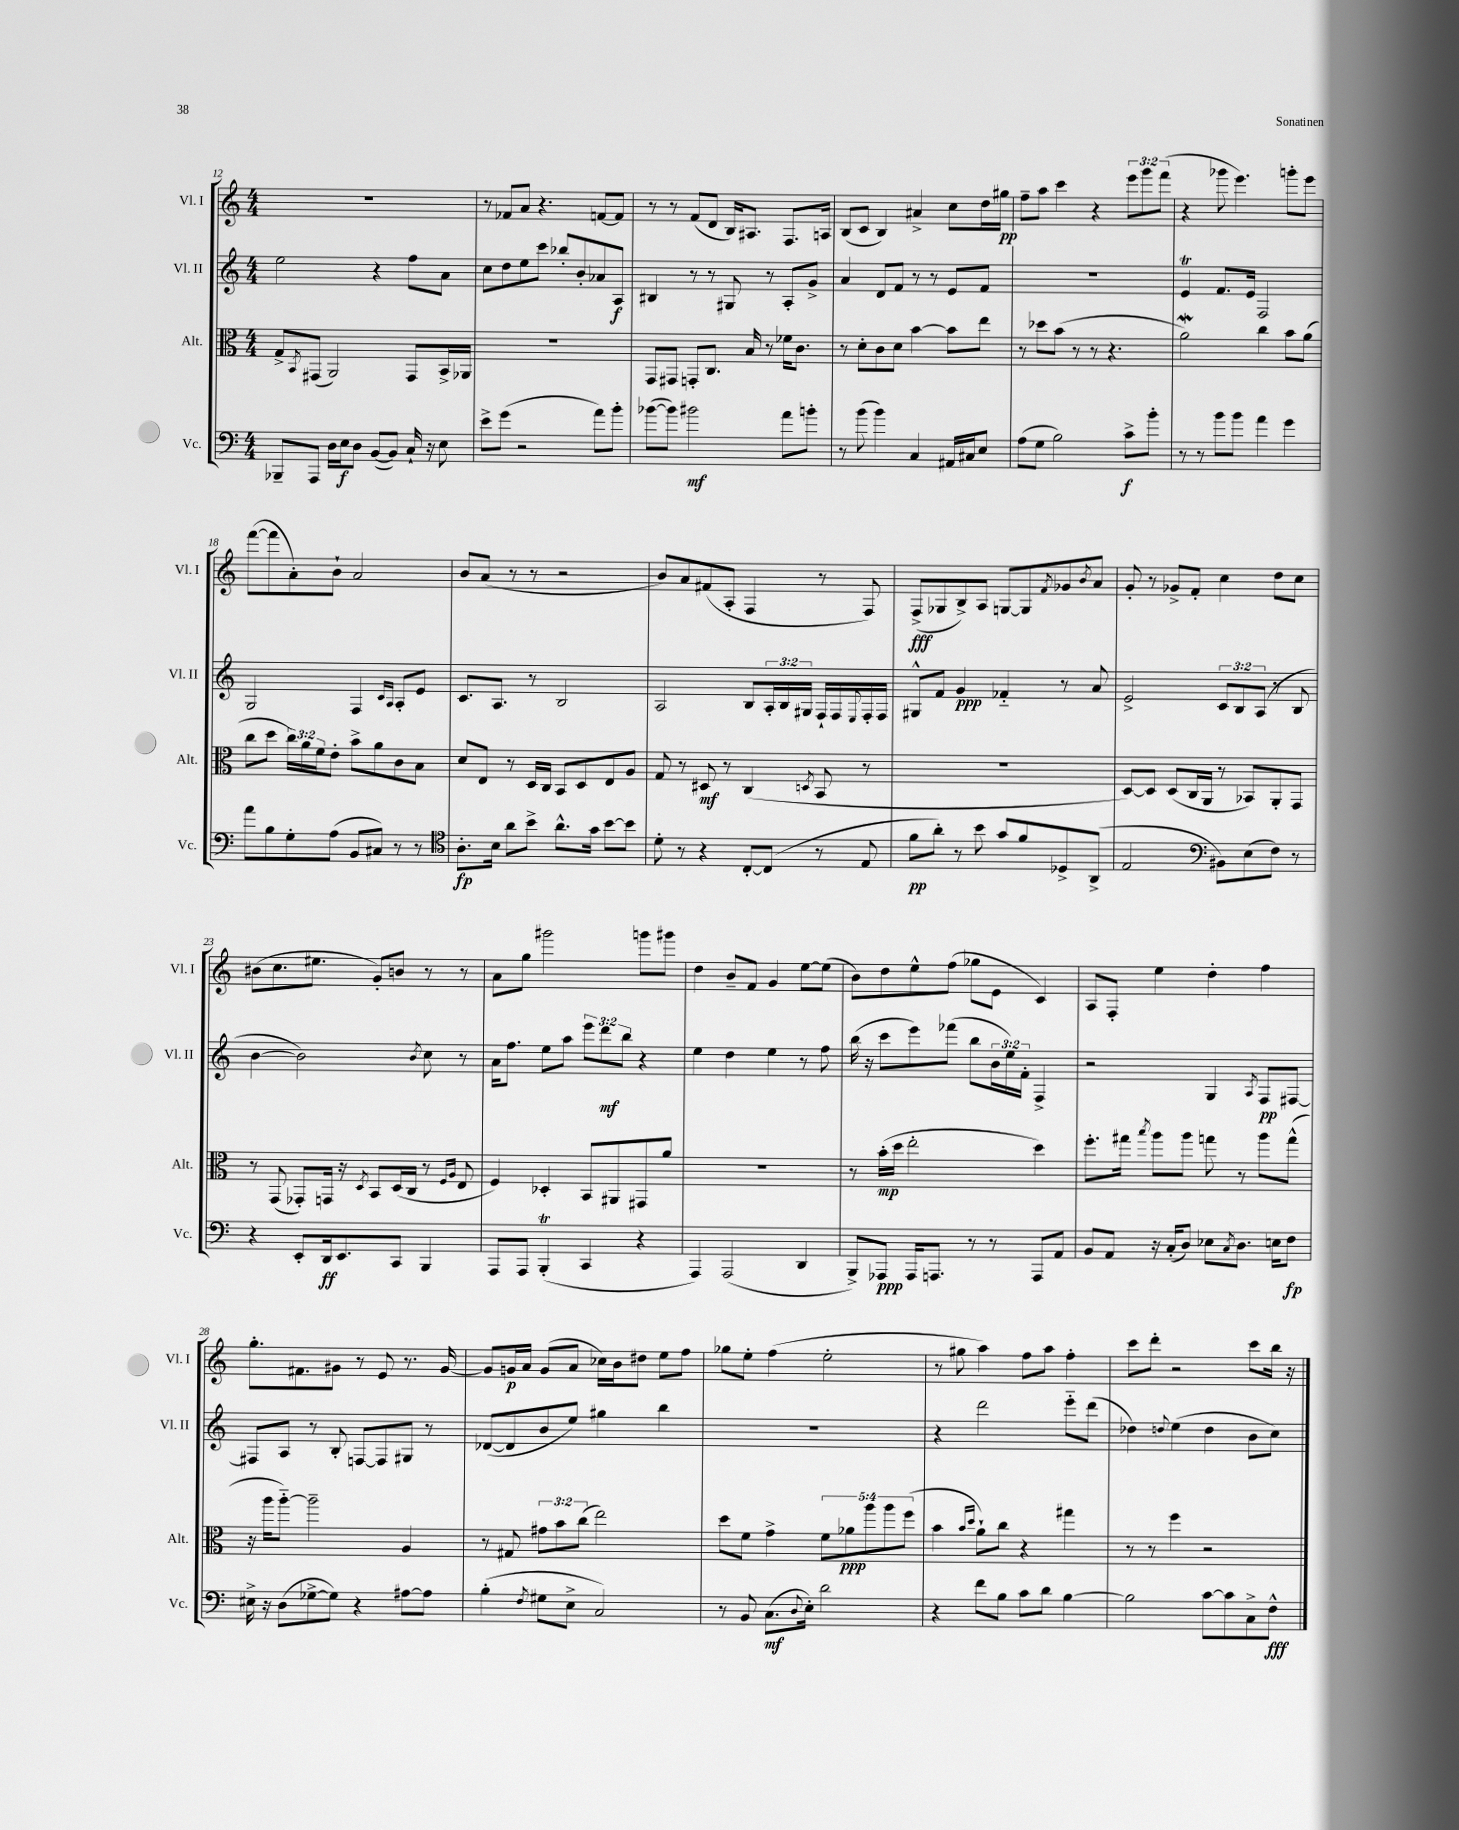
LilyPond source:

<<
\new StaffGroup <<
\new Staff = "s0" \with { instrumentName = "Vl. I" shortInstrumentName = "Vl. I" } {
    \clef treble \key c \major \numericTimeSignature \time 4/4 \override Staff.TupletNumber.text = #tuplet-number::calc-fraction-text
    R1 |
    r8 fes'8 a'8 r4. f'8~ f'8 |
    r8 r8 f'8( d'8 b16) ais8. f8. a16 |
    b8( c'8 b4) ais'4-> c''8 d''16 gis''16\pp |
    f''8-- a''8 c'''4 r4 \tuplet 3/2 { e'''8 g'''8 f'''8( } |
    r4 ges'''8 e'''4.) g'''8-. e'''8 |
    f'''8~( f'''8 a'8-.) b'8-! a'2 |
    b'8 a'8( r8 r8 r2 |
    b'8) a'8 fis'8( a8-. f4 r8 f8) |
    f8->\fff( ges8 b8->) a8 g8~ g8 \acciaccatura { f'8 } ges'8 \acciaccatura { b'8 } a'8 |
    g'8-. r8 ges'8-> f'8-. c''4 d''8 c''8 |
    bis'8( c''8. eis''8. g'8-.) b'8 r8 r8 |
    a'8 g''8 gis'''2 g'''8 gis'''8 |
    d''4 b'8-- f'8 g'4 e''8~ e''8( |
    b'8) d''8 e''8-^ f''8( ges''8 e'8 c'4) |
    a8 f8-. e''4 d''4-. f''4 |
    g''8.-. fis'8. gis'8 r8 e'8 r8. gis'16~ |
    gis'8 g'16\p a'16 g'8( a'8 ces''16) b'16 dis''8 e''8 f''8 |
    ges''8 e''8-. f''4( e''2-. |
    r8 gis''8 a''4) f''8 a''8 f''4-. |
    c'''8 d'''8-. r2 c'''8 b''16 r16 \bar "|." |
}
\new Staff = "s1" \with { instrumentName = "Vl. II" shortInstrumentName = "Vl. II" } {
    \clef treble \key c \major \numericTimeSignature \time 4/4 \override Staff.TupletNumber.text = #tuplet-number::calc-fraction-text
    e''2 r4 f''8 a'8 |
    c''8 d''8 e''8 c'''8 bes''8-. b'8-. aes'8 a8\f |
    bis4 r8 r8 gis8 r8 a8-. g'8-> |
    a'4 d'8 f'8 r8 r8 e'8 f'8 |
    R1 |
    e'4\trill f'8. e'16 f2 |
    g2 f4 \grace { c'16 a16 } a8-. e'8 |
    c'8. a8. r8 b2 |
    a2 b8 \tuplet 3/2 { a16-. b16 gis16 } f16-! f16 \appoggiatura { e8 } f16-. f16 |
    gis8-^ f'8 g'4\ppp fes'4-_ r8 a'8 |
    e'2-> \tuplet 3/2 { c'8 b8 a8( } r8 b8 |
    b'4~ b'2) \acciaccatura { b'8 } c''8 r8 |
    a'16 f''8. e''8 a''8 \tuplet 3/2 { e'''8 d'''8\mf b''8 } r4 |
    e''4 d''4 e''4 r8 f''8 |
    b''16( r16 c'''8 e'''8) fes'''8( b''8 \tuplet 3/2 { b'16 e''16) f'16-. } f4-> |
    r2 g4 \acciaccatura { a8 } f8\pp fis8~ |
    fis8 a8 r8 b8-. f8~ f8 gis8 r8 |
    des'8~( des'8 b'8 e''8) gis''4 b''4 |
    R1 |
    r4 d'''2 e'''8-_ d'''8( |
    des''4) \appoggiatura { d''8 } e''4( d''4 b'8 c''8) \bar "|." |
}
\new Staff = "s2" \with { instrumentName = "Alt." shortInstrumentName = "Alt." } {
    \clef alto \key c \major \numericTimeSignature \time 4/4 \override Staff.TupletNumber.text = #tuplet-number::calc-fraction-text
    g8-> \acciaccatura { b,8 } gis,8( a,2) gis,8 b,16-> aes,16 |
    R1 |
    g,8 gis,8 g,8-. c8. b16 r8 fes'16 c'8. |
    r8 d'8-. c'8 d'8 b'4~ b'8 e''8 |
    r8 des''8 b'8( r8 r8 r4. |
    a'2\mordent) c''4 b'8 a'8( |
    c''8 d''8 \tuplet 3/2 { c''16) a'16 f'16 } e'8-. b'8-> a'8 c'8 b8 |
    d'8 e8 r8 d16 c16 b,8 d8 e8 a8 |
    g8 r8 dis8\mf r8 c4( \acciaccatura { d8 } b,8 r8 |
    R1 |
    d8~) d8 d8( c16 a,16 r8 bes,8) a,8-. g,8 |
    r8 g,8( ges,8-.) g,16 r16 \acciaccatura { d8 } b,8 d16( c16 r8 \grace { f16 a16 } e8 |
    f4) des4-. b,8 ais,8 gis,8 a'8 |
    R1 |
    r8 b'16-.\mp( d''16 e''2-. d''4) |
    f''8.-. gis''16 \acciaccatura { b''8 } a''8 a''8 g''8 r8 a''8 g''8-^( |
    r16 a''16 a''8~-_) a''2-- a4 |
    r8 gis8 \tuplet 3/2 { gis'8 b'8 c''8( } e''2) |
    d''8 f'8 g'4-> \tuplet 5/4 { f'8 aes'8\ppp a''8 a''8 f''8( } |
    b'4 \grace { b'16 d''16 } a'8-!) c''8 r4 gis''4 |
    r8 r8 f''4 r2 \bar "|." |
}
\new Staff = "s3" \with { instrumentName = "Vc." shortInstrumentName = "Vc." } {
    \clef bass \key c \major \numericTimeSignature \time 4/4
    bes,,8-- a,,8 d16 e16\f d8 b,8~( b,8) c16-! r16 e8 |
    e'8-> g'8( r2 a'8) b'8-. |
    bes'8~( bes'8) bis'2\mf a'8 b'8-. |
    r8 b'8( b'4) c4 ais,16 cis16 e8 |
    a8( g8 b2) c'8->\f b'8-. |
    r8 r8 b'8 b'8 a'4 g'4 |
    a'8 b8 g8-. a8( b,8 cis8) r8 r8 |
    \clef tenor a8.-.\fp b16 a'8 b'8-> a'8.-^ g'16 b'8~ b'8 |
    d'8-. r8 r4 c8~-. c8( r8 e8 |
    f'8\pp a'8-.) r8 b'8 g'8 f'8 des8-> a,8->( |
    e2 \clef bass bis,8) e8( f8) r8 |
    r4 e,8-. d,16\ff e,8. c,8 b,,4 |
    a,,8 a,,8 b,,4-.\trill( c,4 r4 |
    a,,4) a,,2( d,4 |
    b,,8->) aes,,8\ppp aes,,16 a,,8. r8 r8 a,,8 a,8 |
    b,8 a,8 r16 c16-.( d8) ees8 \acciaccatura { c8 } d8. e16 f8\fp |
    eis16-> r16 d8( ges8~-> ges8) r4 ais8~ ais8 |
    b4-.( \acciaccatura { f8 } gis8 e8-> c2) |
    r8 b,8 c8.\mf( \appoggiatura { d8 } e16-.) d'2 |
    r4 f'8 b8 c'8 d'8 b4~ |
    b2 c'8~ c'8 c8-> f8-^\fff \bar "|." |
}
>>
>>
\layout { \context { \Score currentBarNumber = #12 } }
